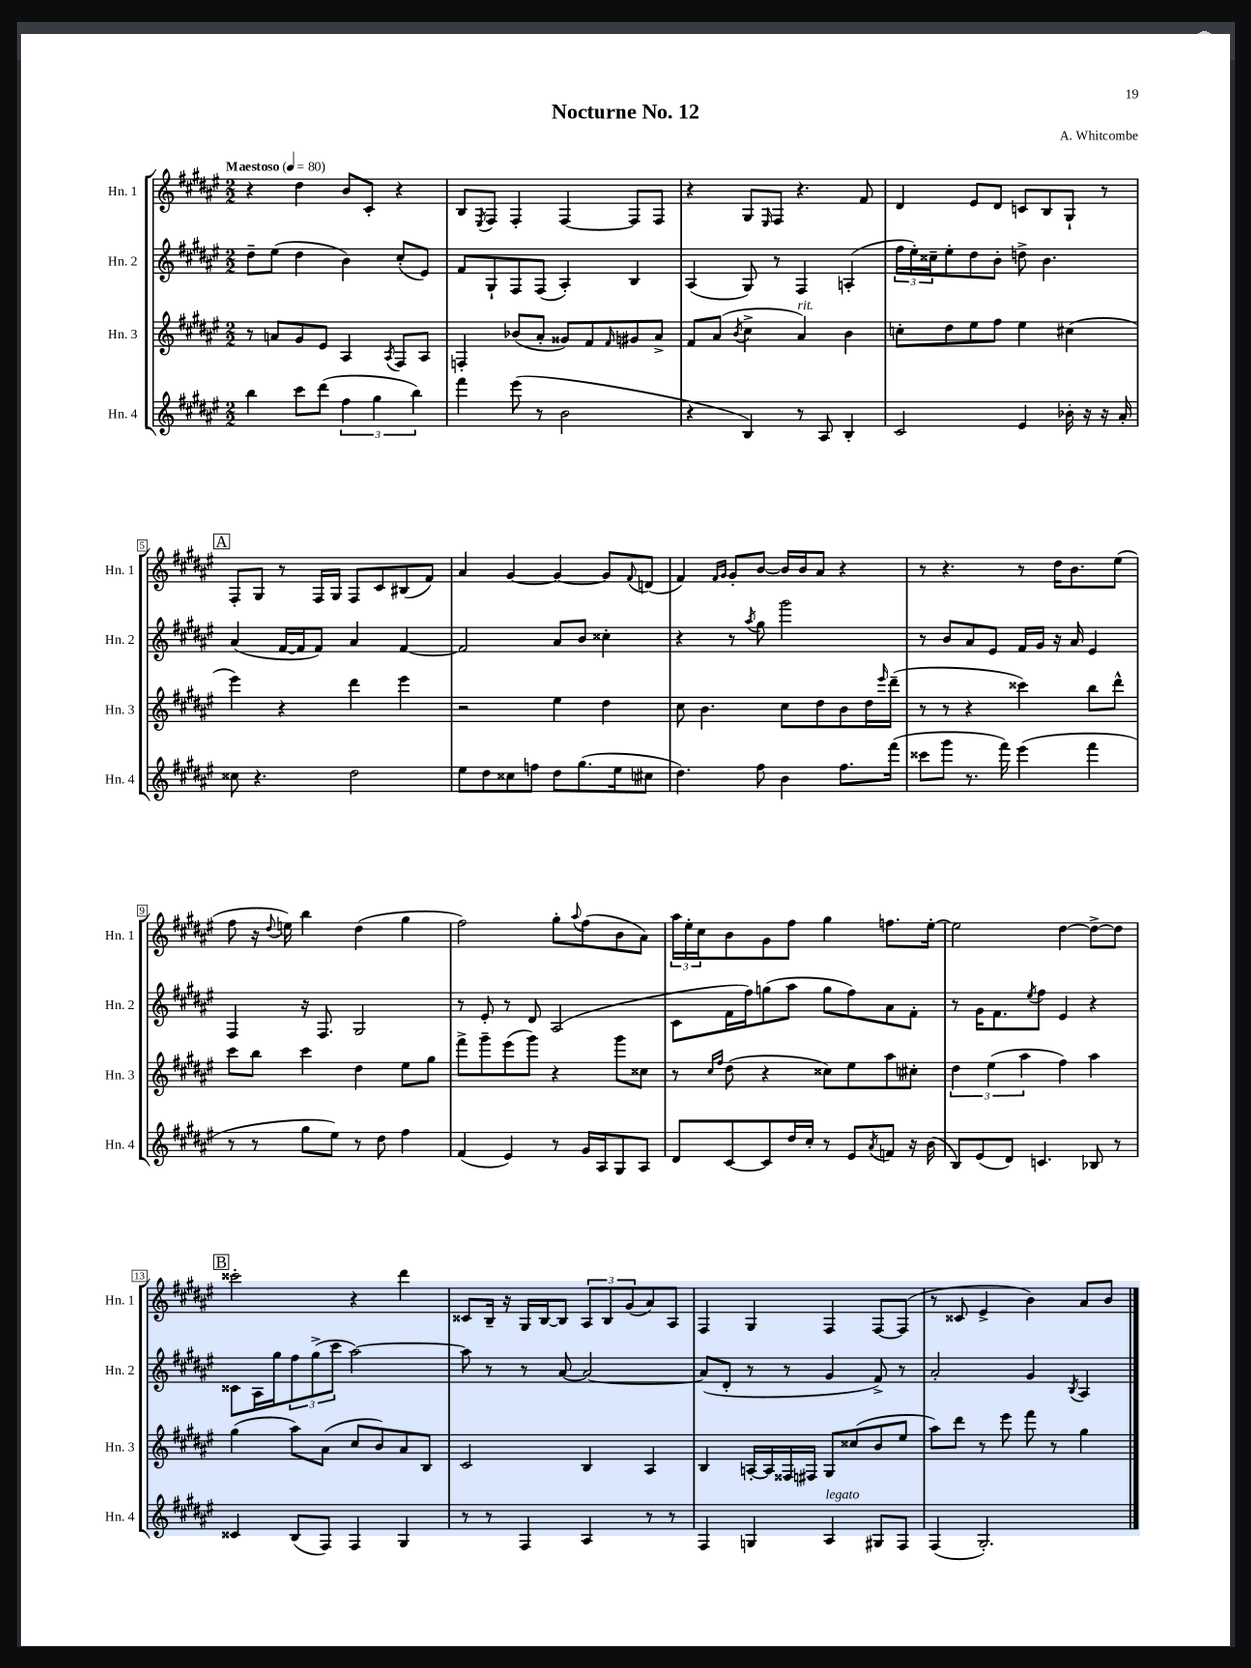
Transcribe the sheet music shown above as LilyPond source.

\header { title = "Nocturne No. 12" composer = "A. Whitcombe" }
<<
\new StaffGroup <<
\new Staff = "s0" \with { instrumentName = "Hn. 1" shortInstrumentName = "Hn. 1" } {
    \clef treble \key fis \major \numericTimeSignature \time 2/2 \tempo "Maestoso" 4 = 80
    r4 dis''4 b'8 cis'8-. r4 |
    b8 \acciaccatura { eis8 } fis8 fis4-. fis4~ fis8 fis8 |
    r4 gis8 \grace { eis16 } fis8 r4. fis'8 |
    dis'4 eis'8 dis'8 c'8 b8 gis8-! r8 |
    \mark \markup { \box "A" } fis8-. gis8 r8 fis16 gis16 fis8 cis'8 bis8( fis'8) |
    ais'4 gis'4~ gis'4~ gis'8 \appoggiatura { fis'8 } d'8( |
    fis'4) \grace { fis'16 gis'16 } gis'8-. b'8~ b'16 b'16 ais'8 r4 |
    r8 r4. r8 dis''16 b'8. eis''8( |
    fis''8 r16 \appoggiatura { dis''8 } e''16) b''4 dis''4( gis''4 |
    fis''2) gis''8-. \appoggiatura { ais''8 } fis''8( b'8 ais'8) |
    \tuplet 3/2 { ais''16 eis''16-. cis''16 } b'8 gis'8 fis''8 gis''4 f''8. eis''16~-. |
    eis''2 dis''4~ dis''8~-> dis''8 |
    \mark \markup { \box "B" } cisis'''2-. r4 dis'''4 |
    cisis'8 b16-- r16 gis16 b16~ b8 \tuplet 3/2 { ais8 b8 gis'8( } ais'8) ais8 |
    fis4 gis4 fis4 fis8~ fis8( |
    r8 cisis'8 eis'4-> b'4) ais'8 b'8 \bar "|." |
}
\new Staff = "s1" \with { instrumentName = "Hn. 2" shortInstrumentName = "Hn. 2" } {
    \clef treble \key fis \major \numericTimeSignature \time 2/2
    dis''8-- eis''8( dis''4 b'4) cis''8-.( eis'8) |
    fis'8 gis8-! fis8 fis8( ais4-.) b4 |
    ais4( gis8) r8 fis4 a4-.( |
    \tuplet 3/2 { fis''16 eis''16-.) cisis''16-- } eis''8-. dis''8 b'8-. d''8-> b'4. |
    \mark \markup { \box "A" } ais'4( fis'16~ fis'16 fis'8) ais'4 fis'4~ |
    fis'2 ais'8 b'8 cisis''4-. |
    r4 r8 \acciaccatura { ais''8 } gis''8 gis'''2 |
    r8 b'8 ais'8 eis'8 fis'16 gis'16 r16 ais'16 eis'4 |
    fis4 r16 fis8. gis2 |
    r8 eis'8-. r8 dis'8 ais2( |
    cis'8 fis'16 fis''16) g''8( ais''8 g''8 fis''8) ais'8 fis'8-. |
    r8 gis'16 fis'8. \acciaccatura { eis''8 } fis''8 eis'4 r4 |
    \mark \markup { \box "B" } cisis'8 ais16 gis''16 \tuplet 3/2 { fis''8 gis''8->( cis'''8 } ais''2~) |
    ais''8 r8 r8 ais'8~ ais'2~ |
    ais'8( dis'8-. r8 r8 gis'4 fis'8->) r8 |
    ais'2-. gis'4 \acciaccatura { b8 } ais4 \bar "|." |
}
\new Staff = "s2" \with { instrumentName = "Hn. 3" shortInstrumentName = "Hn. 3" } {
    \clef treble \key fis \major \numericTimeSignature \time 2/2
    r8 a'8 gis'8 eis'8 ais4 \acciaccatura { ais8 } fis8 ais8 |
    f4-. bes'8( ais'8-. gisis'8) fis'8 \grace { fis'16 } gis'8 ais'8-> |
    fis'8 ais'8( \acciaccatura { b'8 } cis''4-> ais'4^\markup { \italic "rit." }) b'4 |
    c''8-. dis''8 eis''8 fis''8 eis''4 cis''4( |
    \mark \markup { \box "A" } eis'''4) r4 dis'''4 eis'''4 |
    r2 eis''4 dis''4 |
    cis''8 b'4. cis''8 dis''8 b'8 dis''16 \grace { eis'''16 } dis'''16--( |
    r8 r8 r4 cisis'''4) b''8 dis'''8-^ |
    cis'''8 b''8 cis'''4 dis''4 eis''8 gis''8 |
    fis'''8-> gis'''8-- eis'''8( gis'''8) r4 gis'''8 cisis''8 |
    r8 \grace { cis''16 fis''16 } dis''8( r4 cisis''8) eis''8 ais''8 cis''8-. |
    \tuplet 3/2 { dis''4 eis''4( ais''4 } fis''4) ais''4 |
    \mark \markup { \box "B" } gis''4( ais''8) ais'8( cis''8 b'8) ais'8 b8 |
    cis'2 b4 ais4 |
    b4 a16~-. a16 fisis16 fis16 gis8 cisis''8( b'8 eis''8 |
    ais''8) dis'''8 r8 eis'''8 fis'''8 r8 gis''4 \bar "|." |
}
\new Staff = "s3" \with { instrumentName = "Hn. 4" shortInstrumentName = "Hn. 4" } {
    \clef treble \key fis \major \numericTimeSignature \time 2/2
    b''4 cis'''8 dis'''8( \tuplet 3/2 { fis''4 gis''4 b''4) } |
    fis'''4 eis'''8( r8 b'2 |
    r4 b4) r8 ais8 b4-. |
    cis'2 eis'4 bes'16-. r16 r16 ais'16-. |
    \mark \markup { \box "A" } cisis''8 r4. dis''2 |
    eis''8 dis''8 cisis''8 f''8 dis''8 gis''8.( eis''16 cis''8 |
    dis''4.) fis''8 b'4 fis''8. fis'''16( |
    cisis'''8 gis'''8 r8. fis'''16) eis'''4( fis'''4 |
    r8 r8 gis''8 eis''8) r8 dis''8 fis''4 |
    fis'4( eis'4) r8 gis'16 ais16 gis8 ais8 |
    dis'8 cis'8~ cis'8 dis''16 cis''16-. r8 eis'8 \acciaccatura { ais'8 } f'8 r16 b'16( |
    b8) eis'8( dis'8) c'4. bes8 r8 |
    \mark \markup { \box "B" } cisis'4 b8( fis8) fis4 gis4 |
    r8 r8 fis4 ais4 r8 r8 |
    fis4 g4 ais4^\markup { \italic "legato" } gis8 fis8 |
    fis4( gis2.-.) \bar "|." |
}
>>
>>
\layout { \context { \Score \override BarNumber.stencil = #(make-stencil-boxer 0.1 0.3 ly:text-interface::print) } }
